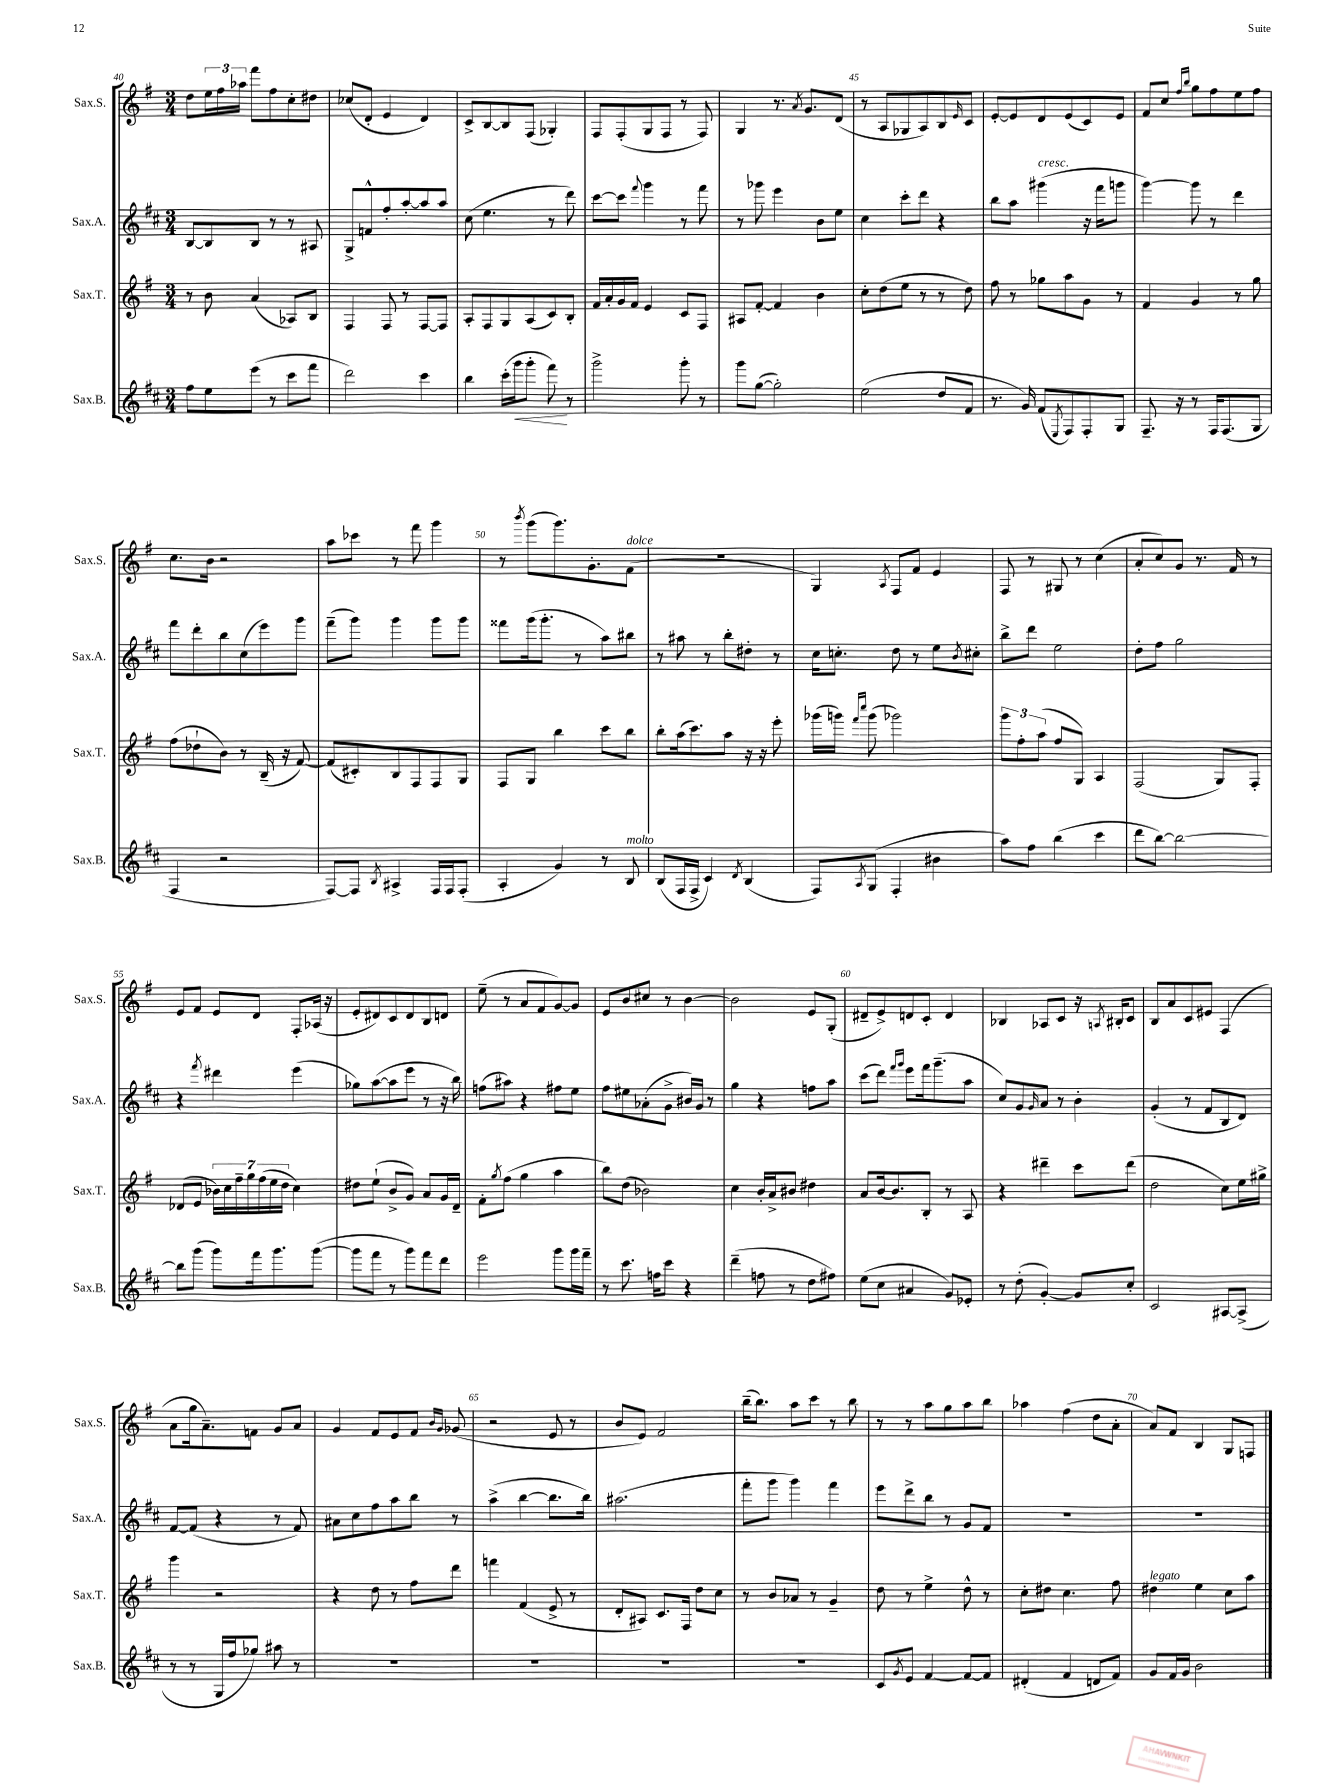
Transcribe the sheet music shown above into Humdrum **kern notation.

**kern	**kern	**kern	**kern
*staff4	*staff3	*staff2	*staff1
*clefG2	*clefG2	*clefG2	*clefG2
*k[f#c#]	*k[f#]	*k[f#c#]	*k[f#]
*M3/4	*M3/4	*M3/4	*M3/4
8ff#	8r	[8B	8dd
8ee	8b	8B]	24ee
.	.	.	24ff#
.	.	.	24aa-
(8eee	(4a	8B	8fff#
8r	.	8r	8ff#
8ccc#	8A-)	8r	8cc'
8fff#	8B	8A#	8dd#
=	=	=	=
2ddd)	4F#	8G^	(8cc-
.	.	8f^^	8d'
.	8F#	8ff#'	4e
.	8r	[8aa'	.
4ccc#	[8F#	8aa]	4d)
.	8F#]	8aa	.
=	=	=	=
4bb	8A'	(8cc#	8c^
.	8F#	4.ee	[8B
(16ccc#'	8G	.	8B]
16ggg	.	.	.
8ggg'	(8A	.	(8F#
8fff#)	8c)	8r	4G-')
8r	8B'	8ddd)	.
=	=	=	=
2ggg^	16f#	[8ccc#	8F#
.	16a'	.	.
.	16g	8ccc#]	(8F#'
.	16f#	.	.
.	.	8qqfff#	.
.	4e	4ggg	8G
.	.	.	8F#
8ggg'	8c	8r	8r
8r	8F#	8fff#	8F#)
=	=	=	=
8ggg	8A#	8r	4G
([8gg	[8f#'	8ggg-	.
2gg'])	4f#]	4eee	8.r
.	.	.	8qa
.	.	.	8.g
.	4b	8b	.
.	.	8ee	(8d
=	=	=	=
(2ee	8cc'	4cc#	8r
.	(8dd	.	8A
.	8ee	8ccc#'	8G-
.	8r	8ddd	8A)
8dd	8r	4r	8B
.	.	.	16qqe
8f#	8dd)	.	8c
=	=	=	=
8.r	8ff#	8bb	[8e'
.	8r	8aa	8e]
16g)	.	.	.
(8f#	8gg-	(4ggg#	8d
8qE	.	.	.
8F#)	8aa	.	(8e
8F#'	8g	16r	8c)
.	.	16fff#	.
8G	8r	8ggg	8e
=	=	=	=
8.F#~	4f#	[4ggg)	8f#
.	.	.	8cc
16r	.	.	.
.	.	.	16qqff#
.	.	.	16qqbb
8r	4g	8ggg]	8gg
16F#	.	8r	8ff#
(8.F#	.	.	.
.	8r	4ddd	8ee
8G	8gg	.	8ff#
=	=	=	=
4F#	(8ff#	8fff#	8.cc
.	8dd-`	8ddd'	.
.	.	.	16b
2r	8b)	8bb	2r
.	8r	(8cc#	.
.	(16B~	8eee)	.
.	16r	.	.
.	[8f#)	8ggg	.
=	=	=	=
[8F#)	(8f#]	(8fff#~	8aa
8F#]	8c#')	8ggg)	8ccc-
8qB	.	.	.
4A#^	8B	4ggg	8r
.	8F#	.	8fff#
16F#	8F#	8ggg	4ggg
16F#	.	.	.
(8F#'	8G	8ggg	.
=	=	=	=
4A'	8F#	8fff##	8r
.	.	.	8qbbb
.	8G	(16ggg	(8ggg
.	.	8.ggg'	.
4g)	4bb	.	8.ggg)
.	.	8r	.
.	.	.	8.g'
8r	8ccc	8aa)	.
8B	8bb	8bb#	(8f#
=	=	=	=
(8B	8bb'	8r	2.r
16F#	(16aa	8aa#	.
16F#^	8.ccc)	.	.
4c#)	.	8r	.
.	8aa	8bb'	.
8qd	.	.	.
(4B	16r	8dd#'	.
.	16r	.	.
.	8eee'	8r	.
=	=	=	=
8F#)	(16ggg-	16cc#	4G)
.	16ggg)	8.cc'	.
.	16qqfff#	.	.
8qA	16qqcccc	.	.
(8G	(8ggg	.	.
.	.	.	8qA
4F#'	2ggg-)	8dd	8F#
.	.	8r	8f#
4b#	.	8ee	4e
.	.	8qb	.
.	.	8cc#'	.
=	=	=	=
8aa)	12ggg	8bb^	8F#
.	12ff#'	.	.
8ff#	.	8ddd	8r
.	(12aa	.	.
(4bb	8ff#	2ee	8G#
.	8G)	.	8r
4ccc#	4A	.	(4cc
=	=	=	=
8ddd	(2F#	8dd'	8a'
[8bb)	.	8ff#	8cc)
2bb_	.	2gg	8g
.	.	.	8.r
.	8G)	.	.
.	.	.	16f#
.	8F#'	.	8r
=	=	=	=
8bb]	(8d-	4r	8e
(8ggg	8e	.	8f#
.	.	8qfff#	.
8ggg)	28b-)	4ddd#	8e
.	28cc	.	.
.	28ff#~	.	.
.	28gg	.	.
16fff#	.	.	8d
.	(28ff#	.	.
.	28ee	.	.
8.ggg	.	.	.
.	28dd	.	.
.	4cc)	(4eee	8F#'
([8ggg	.	.	(16A-
.	.	.	16r
=	=	=	=
8ggg]	8dd#	8gg-)	8e'
8fff#	(8ee`	([8aa	8d#)
8r	8b^	8aa]	8c
8ggg)	8g)	8eee	8d#
8fff#	8a	8r	8B
8ddd	16g	16r	8d
.	16d~	16bb)	.
=	=	=	=
2eee	8f#'	(8ff	(8ee~
.	8qgg	.	.
.	(8ff#	8aa#)	8r
.	4gg	4r	8a
.	.	.	8f#
8ggg	4aa	8ff#	[8g)
16ggg	.	8ee	8g]
16fff#~	.	.	.
=	=	=	=
8r	8bb)	8ff#	8e
8.ccc#	(8dd	8ee#	8b
.	2b-)	(8a-'	8cc#
16ff	.	.	.
8ccc#	.	8g^	8r
4r	.	16b#)	[4b
.	.	16g	.
.	.	8r	.
=	=	=	=
(4ddd~	4cc	4gg	2b]
8ff	16b'	4r	.
.	16a^	.	.
8r	8b#	.	.
8dd	4dd#	8ff	8e
8ff#)	.	8aa	(8G'
=	=	=	=
(8ee	8a	(8ccc#	8d#~
8cc#	[16b	8ddd)	8e^)
.	8.b]	.	.
.	.	16qqfff#	.
.	.	16qqggg	.
4a#	.	8eee	8d
.	8B'	16fff#	8c'
.	.	(8.ggg~	.
8g)	8r	.	4d
8e-'	8A	8aa	.
=	=	=	=
8r	4r	8cc#)	4B-
(8dd'	.	8g	.
.	.	16qqg	.
[4g')	4ddd#~	8a	8A-
.	.	8r	8c
8g]	8ccc	4b'	16r
.	.	.	8qA
.	.	.	16B#'
8cc#'	(8ddd#	.	8c
=	=	=	=
2c#	2dd	(4g'	8B
.	.	.	8a
.	.	8r	8c
.	.	8f#	8e#
[8A#	8cc)	8B	(4F#
(8A#^]	16ee	8d)	.
.	16gg#^	.	.
=	=	=	=
8r	4ggg	[8f#	8a
8r	.	(8f#]	16gg
.	.	.	8.a~)
16G	2r	4r	.
16ff#	.	.	.
8gg-)	.	.	8f
8aa#	.	8r	8g
8r	.	8f#)	8a
=	=	=	=
2.r	4r	8a#	4g
.	.	8cc#	.
.	8dd	8ff#	8f#
.	8r	8aa	8e
.	8ff#	8bb	8f#
.	.	.	16qqb
.	.	.	16qqg
.	8ddd	8r	(8g-
=	=	=	=
2.r	4fff	(4aa^	2r
.	(4f#	[4bb	.
.	8e^	8.bb]	8e
.	8r	.	8r
.	.	16bb)	.
=	=	=	=
2.r	8d'	(2.aa#	8b
.	8A#)	.	8e)
.	8.c	.	2f#
.	16F#	.	.
.	8dd	.	.
.	8cc	.	.
=	=	=	=
2.r	8r	8fff#'	(16bb~
.	.	.	8.bb)
.	8b	8ggg	.
.	8a-	4ggg)	8aa
.	8r	.	8ccc
.	4g~	4fff#	8r
.	.	.	8bb
=	=	=	=
8c#	8dd	8eee	8r
8qg	.	.	.
8e	8r	8ddd^	8r
[4f#	4ee^	8bb	8aa
.	.	8r	8gg
8f#_	8dd^^	8g	8aa
8f#]	8r	8f#	8bb
=	=	=	=
(4d#'	8cc'	2.r	4aa-
.	8dd#	.	.
4f#	4.cc	.	(4ff#
8d	.	.	8dd
8f#)	8ff#	.	8a'
=	=	=	=
8g	4dd#	2.r	8a)
16f#	.	.	8f#
16g	.	.	.
2b	4ee	.	4B
.	8cc	.	8G
.	8aa	.	8F
==	==	==	==
*-	*-	*-	*-
